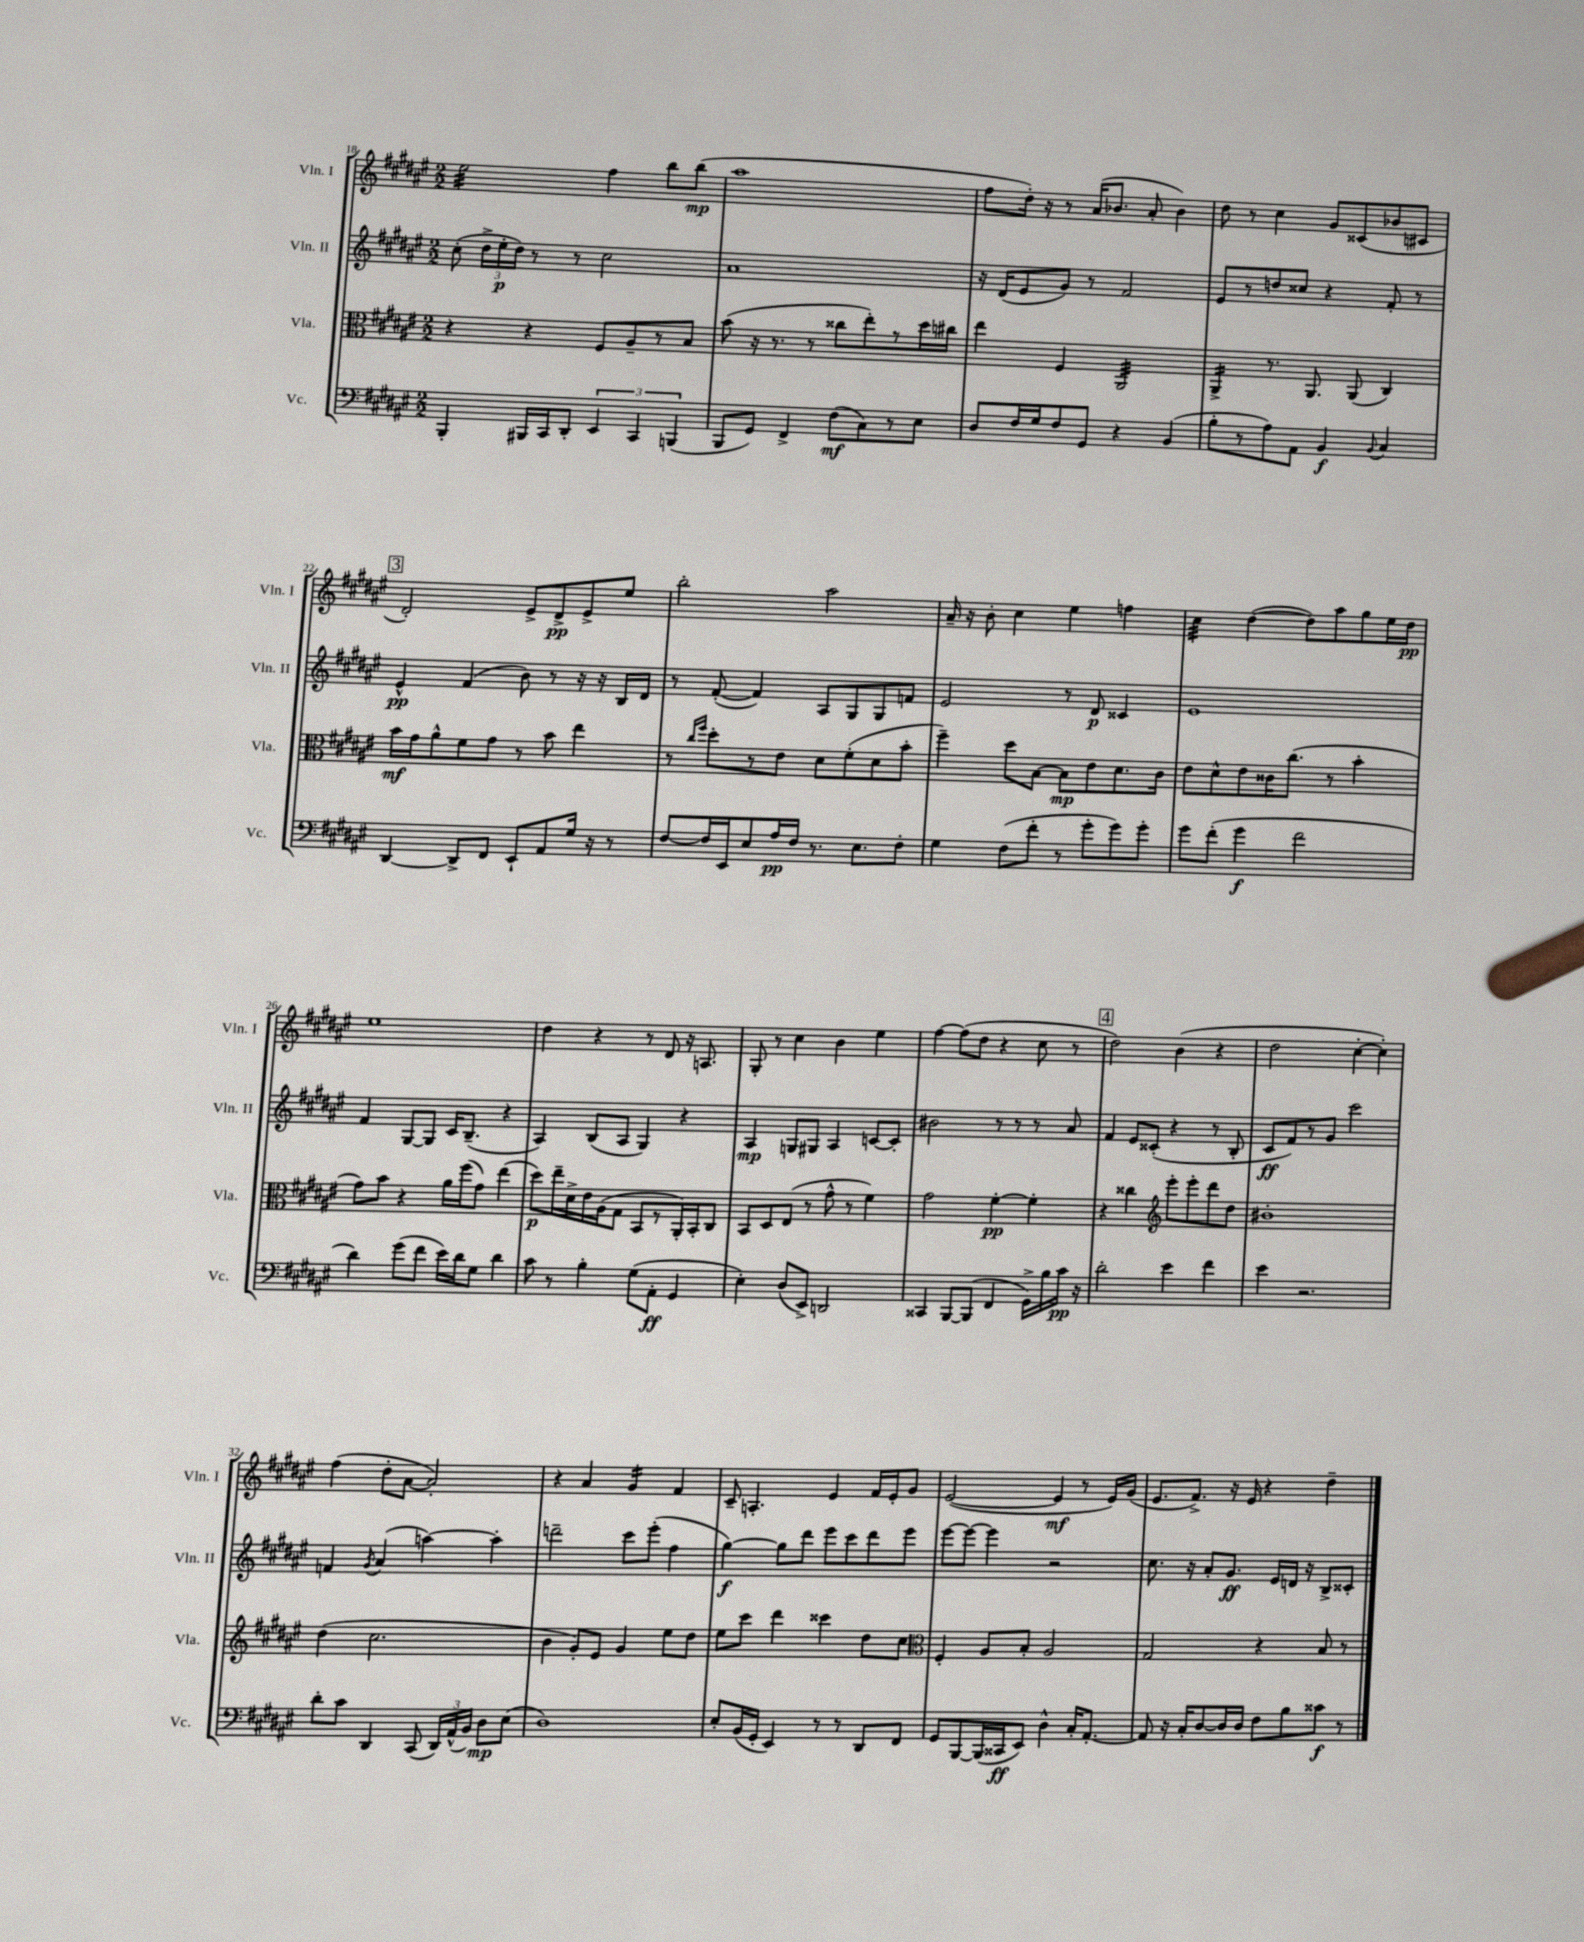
<<
\new StaffGroup <<
\new Staff = "s0" \with { instrumentName = "Vln. I" shortInstrumentName = "Vln. I" } {
    \clef treble \key fis \major \numericTimeSignature \time 2/2
    \autoBeamOff eis''2:32 fis''4 b''8[ b''8]\mp( |
    ais''1 |
    fis''8[ dis''16]-.) r16 r8 ais'16[( bes'8.] ais'8-. bes'4) |
    dis''8 r8 cis''4 gis'8[ cisis'8( bes'8 cis'8] |
    \mark \markup { \box "3" } dis'2-.) eis'8[-> dis'8->\pp eis'8-> eis''8] |
    b''2-. ais''2 |
    ais'16-- r16 b'8-. cis''4 eis''4 f''4 |
    cis''4:32 dis''4~( dis''8[) ais''8 gis''8 eis''16 dis''16]\pp |
    eis''1 |
    dis''4 r4 r8 dis'8 r16 a8. |
    gis8-. r8 cis''4 b'4 eis''4 |
    fis''4~ fis''8[( dis''8] r4 cis''8 r8 |
    \mark \markup { \box "4" } dis''2) b'4( r4 |
    dis''2 cis''4~-. cis''4-.) |
    fis''4( dis''8[-. ais'8]~ ais'2-.) |
    r4 ais'4 gis'4:16 fis'4 |
    cis'8-- a4.-. eis'4 fis'16[ eis'16-. gis'8] |
    eis'2~( eis'4\mf r8 eis'16[) gis'16]( |
    eis'8.[ fis'8.]->) r16 eis'16 r4 dis''4-- \bar "|." |
}
\new Staff = "s1" \with { instrumentName = "Vln. II" shortInstrumentName = "Vln. II" } {
    \clef treble \key fis \major \numericTimeSignature \time 2/2
    \autoBeamOff cis''8-.( \tuplet 3/2 { dis''16[-> eis''16-.\p dis''16]) } r8 r8 cis''2 |
    ais'1 |
    r16 dis'16[( eis'8 gis'8]) r8 fis'2 |
    eis'8[ r8 d''8 cisis''8] r4 fis'8-. r8 |
    \mark \markup { \box "3" } eis'4-^\pp fis'4( b'8) r8 r16 r16 b16[ dis'16] |
    r8 fis'8~-.( fis'4) ais8[ gis8 gis8 f'8] |
    eis'2 r8 dis'8\p cisis'4 |
    eis'1 |
    fis'4 gis8[~ gis8] cis'16[ b8.]--( r4 |
    ais4) b8[( ais8] gis4) r4 |
    ais4\mp g8[ gis8] ais4 c'8[~ c'8]-. |
    bis'2 r8 r8 r8 ais'8 |
    \mark \markup { \box "4" } fis'4 eis'8[ cisis'8]-.( r4 r8 b8-. |
    cis'8[\ff fis'8) r8 gis'8] cis'''2 |
    f'4 \acciaccatura { gis'8 } ais'4( a''4~) a''4-. |
    d'''2-- cis'''8[ eis'''8]-.( fis''4 |
    gis''4~\f) gis''8[ dis'''8] eis'''8[ cis'''8 dis'''8 eis'''8] |
    eis'''8[~ eis'''8]~ eis'''4 r2 |
    cis''8. r16 ais'8[-. gis'8.]\ff eis'16[ d'16] r16 b8[-> cisis'8]-. \bar "|." |
}
\new Staff = "s2" \with { instrumentName = "Vla." shortInstrumentName = "Vla." } {
    \clef alto \key fis \major \numericTimeSignature \time 2/2
    \autoBeamOff r4 r4 fis8[ ais8-- r8 b8] |
    b'8( r16 r8. r8 cisis''8[ eis''8-.) r8 dis''16 cis''16] |
    eis''4 fis4 ais,2:32 |
    ais,4:16-> r8. ais,8. ais,8( cis4) |
    \mark \markup { \box "3" } b'16[\mf gis'16 ais'8-^ fis'8 gis'8] r8 b'8 eis''4 |
    r8 \grace { cis''16[ fis''16] } dis''8[-. r8 eis'8] dis'8[ fis'8-.( dis'8 b'8]-. |
    fis''4--) dis''8[ b8]~ b8[\mp eis'8 dis'8. cis'16] |
    eis'8[ dis'8-^ eis'8 cisis'16 cis''8.]( r8 b'4-. |
    gis'8[) b'8] r4 ais'16[ fis''16( gis'8]) eis''4( |
    dis''8[\p) eis''16-- dis'16-> eis'16 ais16( gis8] b,8[ r8 ais,16-.) b,16-. cis8] |
    b,8[ dis8 eis8]( r8 gis'8-^ r8 fis'4) |
    gis'2 fis'4~-.\pp fis'4-. |
    \mark \markup { \box "4" } r4 cisis''4 \clef treble eis'''8[-. eis'''8-. dis'''8 dis''8] |
    bis'1-. |
    dis''4( cis''2. |
    b'4 gis'8[-.) eis'8] gis'4 eis''8[ dis''8] |
    eis''8[ cis'''8] dis'''4 cisis'''4 dis''8[ cis''8] |
    \clef alto fis4-. ais8[ b8]-. ais2 |
    gis2 r4 b8 r8 \bar "|." |
}
\new Staff = "s3" \with { instrumentName = "Vc." shortInstrumentName = "Vc." } {
    \clef bass \key fis \major \numericTimeSignature \time 2/2
    \autoBeamOff b,,4-. bis,,16[ cis,16 dis,8]-. \tuplet 3/2 { eis,4 cis,4 b,,4( } |
    b,,8[ gis,8]) fis,4-> fis8[\mf( cis8) r8 eis8] |
    dis8[ fis16 gis16 fis8 gis,8] r4 b,4( |
    b8[-. r8 ais8) ais,8] b,4\f \appoggiatura { b,8 } cis4 |
    \mark \markup { \box "3" } dis,4~ dis,8[-> fis,8] eis,8[-! ais,8 gis16] r16 r8 |
    fis8[~ fis16 eis,16 eis8 ais16\pp fis16] r8. eis8.[ fis8]-. |
    gis4 fis8[( fis'8]-. r8 gis'8[-. gis'8) gis'8]-. |
    gis'8[ fis'8]-.( gis'4\f fis'2 |
    dis'4) gis'8[( fis'8] eis'16[) dis'16 gis8] dis'4 |
    cis'8 r8 b4-. gis8[( ais,8]-.\ff gis,4 |
    eis4-.) dis8[( eis,8]->) d,2 |
    cisis,4 b,,8[~ b,,8]( fis,4 gis,16[->) b16 cis'16]\pp r16 |
    \mark \markup { \box "4" } dis'2-. eis'4 fis'4 |
    eis'4 r2. |
    dis'8[-. cis'8] dis,4 cis,8( \tuplet 3/2 { dis,16[) ais,16-^( b,16]) } dis8[\mp eis8]( |
    dis1) |
    eis8[-. b,16( gis,16]-. eis,4) r8 r8 dis,8[ fis,8] |
    gis,8[ b,,8~ b,,16( cisis,16\ff eis,8]) dis4-^ cis16[-. ais,8.]~-. |
    ais,8 r16 cis16[-. dis8~ dis16 dis16] fis8[ b8 cisis'8]\f r8 \bar "|." |
}
>>
>>
\layout { \context { \Score currentBarNumber = #18 } }
